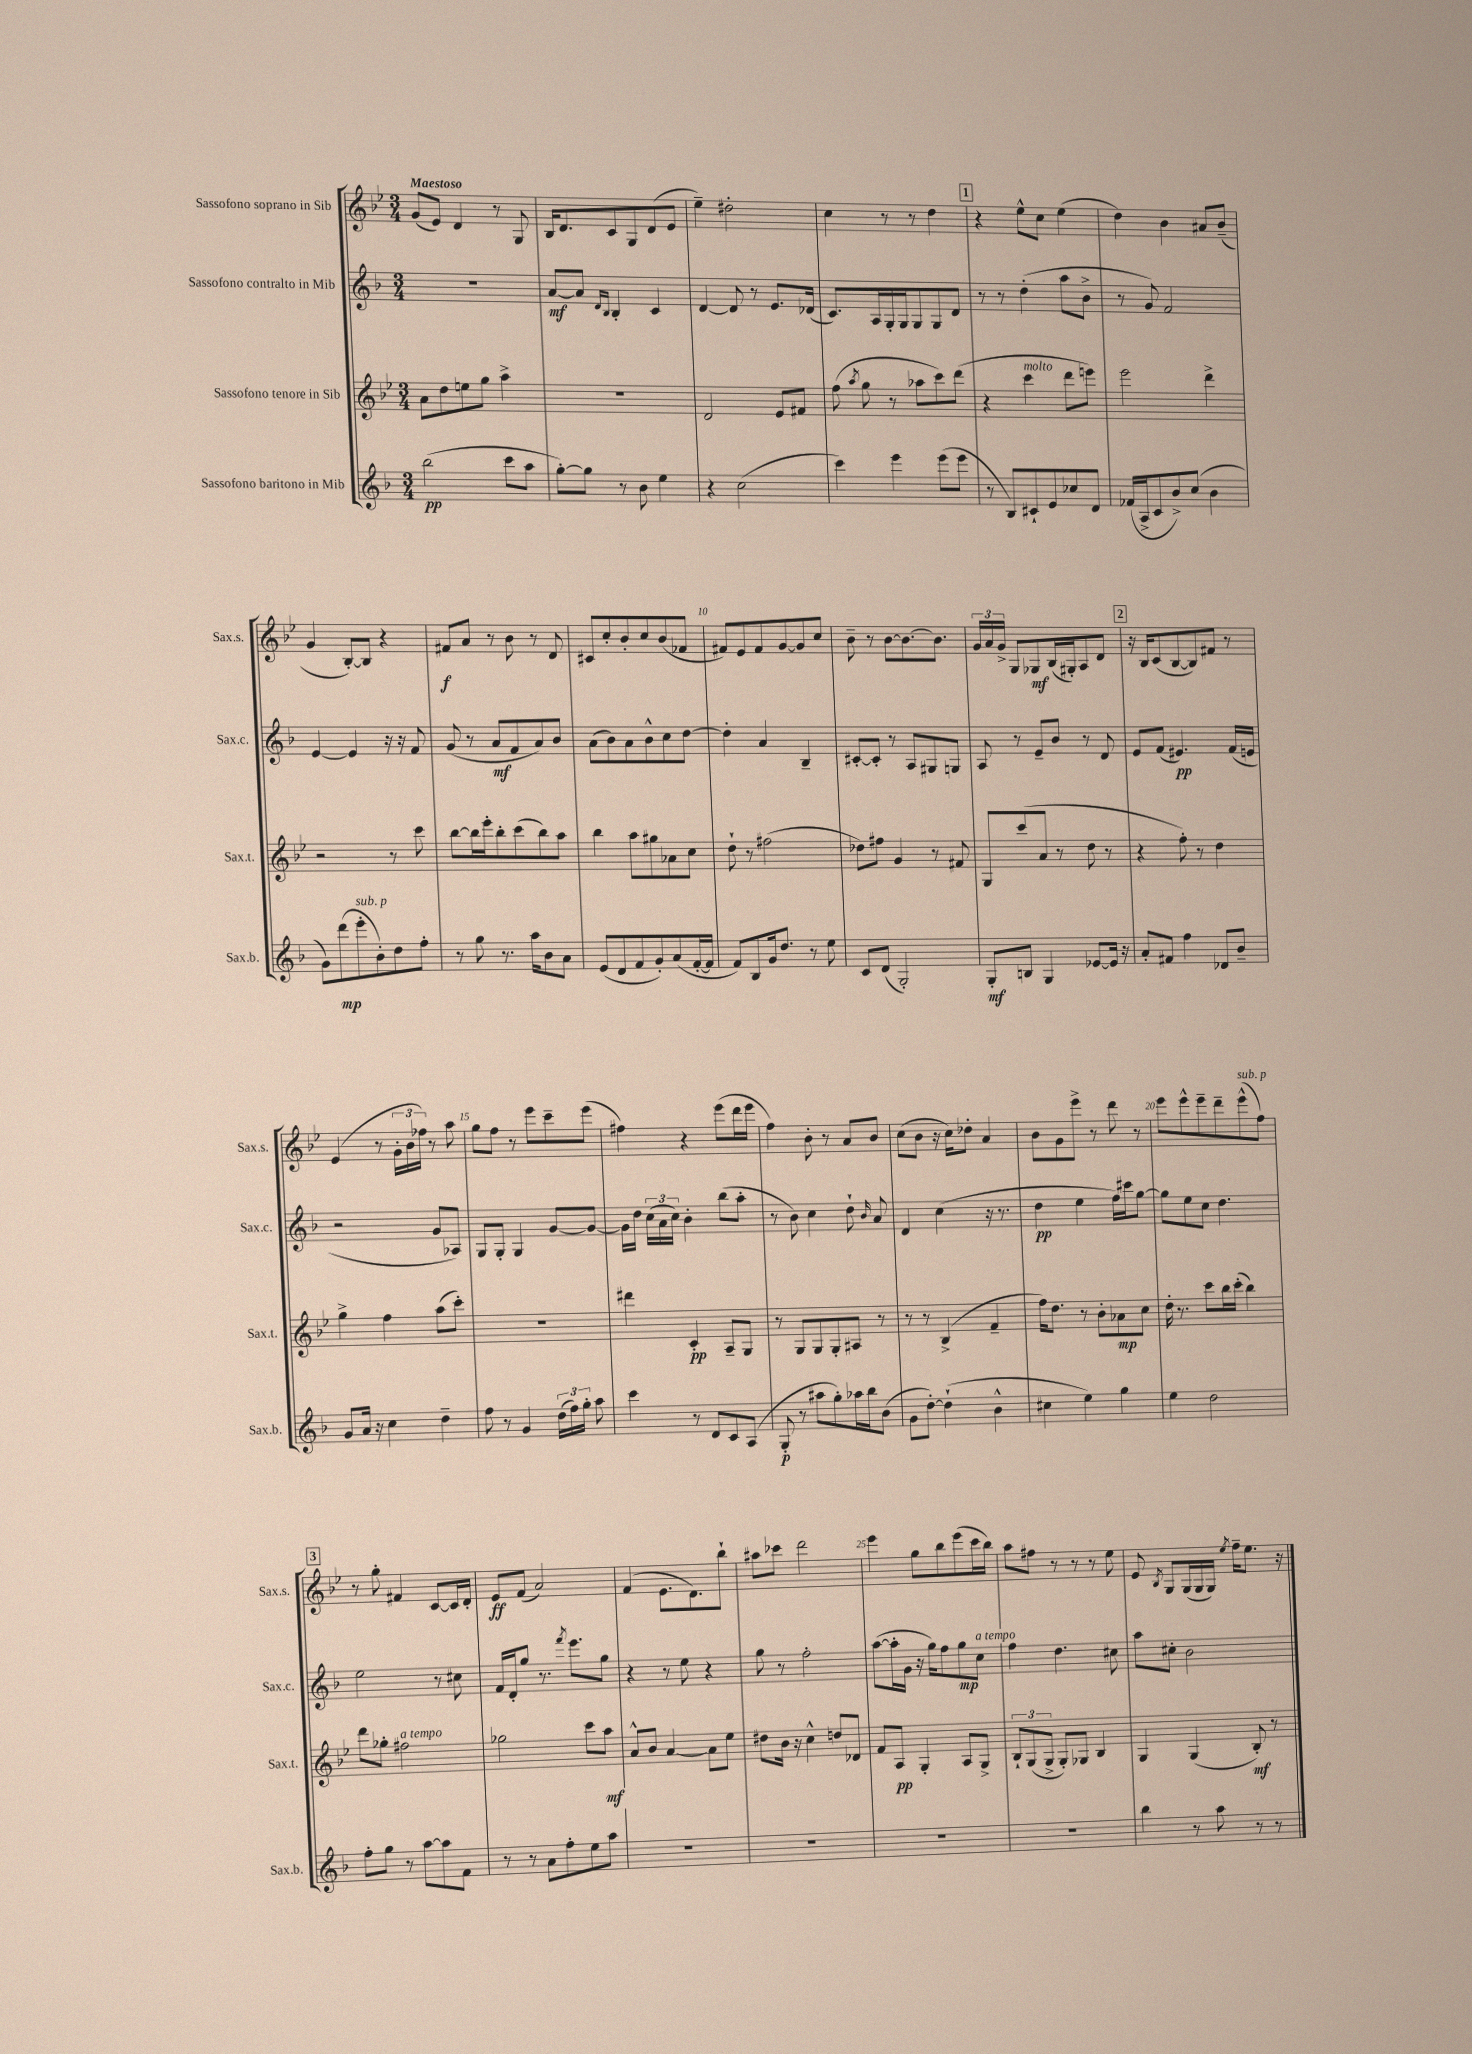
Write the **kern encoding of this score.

**kern	**dynam	**kern	**dynam	**kern	**dynam	**kern	**dynam
*part4	*part4	*part3	*part3	*part2	*part2	*part1	*part1
*staff4	*staff4	*staff3	*staff3	*staff2	*staff2	*staff1	*staff1
*I"Sassofono baritono in Mib	*	*I"Sassofono tenore in Sib	*	*I"Sassofono contralto in Mib	*	*I"Sassofono soprano in Sib	*
*I'Sax.b.	*	*I'Sax.t.	*	*I'Sax.c.	*	*I'Sax.s.	*
*clefG2	*	*clefG2	*	*clefG2	*	*clefG2	*
*k[b-]	*	*k[b-e-]	*	*k[b-]	*	*k[b-e-]	*
*M3/4	*	*M3/4	*	*M3/4	*	*M3/4	*
=1	=1	=1	=1	=1	=1	=1	=1
!	!	!	!	!	!	!LO:TX:a:B:t=Maestoso	!
(2bb-\	pp	8a\L	.	2.r	.	(8g/L	.
.	.	8dd\	.	.	.	8e-/J)	.
.	.	8een\	.	.	.	4d/	.
.	.	8gg\J	.	.	.	.	.
8ccc\L	.	4aa^\	.	.	.	8r	.
8aa\J	.	.	.	.	.	8G/	.
=2	=2	=2	=2	=2	=2	=2	=2
[8gg'\L)	.	2.r	.	[8a/L	mf	16B-/KL	.
.	.	.	.	.	.	8.d/	.
8gg\J]	.	.	.	8a/J]	.	.	.
.	.	.	.	16qqd/LL	.	.	.
.	.	.	.	16qqB-/JJ	.	.	.
8r	.	.	.	4B-'/	.	8c/	.
8b-\	.	.	.	.	.	8G/	.
4ee\	.	.	.	4c/	.	(8d/	.
.	.	.	.	.	.	8e-/J	.
=3	=3	=3	=3	=3	=3	=3	=3
4r	.	2d/	.	[4d/	.	4ee-~\)	.
(2cc\	.	.	.	8d/]	.	2dd#X'\	.
.	.	.	.	8r	.	.	.
.	.	8e-/L	.	8.e/L	.	.	.
.	.	8f#X/J	.	.	.	.	.
.	.	.	.	(16d-X/Jk	.	.	.
=4	=4	=4	=4	=4	=4	=4	=4
4ccc\)	.	(8ff\	.	8.c/L)	.	4cc\	.
.	.	8qaa/	.	.	.	.	.
.	.	8gg\	.	.	.	.	.
.	.	.	.	16A/L	.	.	.
4eee\	.	8r	.	16G'/	.	8r	.
.	.	.	.	16G/J	.	.	.
.	.	8aa-X\L	.	8G/	.	8r	.
(8eee\L	.	8ccc\)	.	8G/	.	4dd\	.
8eee\J	.	(8ddd\J	.	8d/J	.	.	.
!!LO:REH:place=s1:t=1
=5	=5	=5	=5	=5	=5	=5	=5
8r	.	4r	.	8r	.	4r	.
8B-/L)	.	.	.	8r	.	.	.
!	!	!LO:TX:a:i:t=molto	!	!	!	!	!
8c#X`/	.	4ccc\	.	(4dd'\	.	8ee-^^\L	.
8e/	.	.	.	.	.	8cc\J	.
8cc-X/	.	8ddd\L	.	8aa\L	.	(4ee-\	.
8d/J	.	8eeen\J)	.	8b-^\J	.	.	.
=6	=6	=6	=6	=6	=6	=6	=6
(16f-X/LL	.	2eee-\	.	8r	.	4dd\)	.
16A^/J	.	.	.	.	.	.	.
8c/	.	.	.	8g/)	.	.	.
8b-^/)	.	.	.	2f/	.	4b-\	.
(8cc/J	.	.	.	.	.	.	.
4b-\	.	4ddd^\	.	.	.	8a#X/L	.
.	.	.	.	.	.	(8b-~/J	.
!!LO:LB:g=z
=7	=7	=7	=7	=7	=7	=7	=7
8g\L)	.	2r	.	[4e/	.	4g/	.
(8ddd\	mp	.	.	.	.	.	.
!LO:TX:a:i:t=sub. p	!	!	!	!	!	!	!
8eee'\	.	.	.	4e/]	.	[8B-'/L)	.
8b-'\)	.	.	.	.	.	8B-/J]	.
8dd\	.	8r	.	16r	.	4r	.
.	.	.	.	16r	.	.	.
8ff'\J	.	8ccc\	.	8f/	.	.	.
=8	=8	=8	=8	=8	=8	=8	=8
8r	.	[8bb-\L	.	(8g/	.	8f#X/L	f
8gg\	.	16bb-\L]	.	8r	.	8a/J	.
.	.	16eee-'\J	.	.	.	.	.
8.r	.	8bb-'\	.	8a/L	mf	8r	.
.	.	(8ccc\	.	8f/	.	8b-\	.
16aa\KL	.	.	.	.	.	.	.
8b-\	.	8bb-\)	.	8a/)	.	8r	.
8a\J	.	8aa\J	.	8b-/J	.	8d/	.
=9	=9	=9	=9	=9	=9	=9	=9
(8e/L	.	4bb-\	.	(8a\L	.	8c#X/L	.
8d/	.	.	.	8b-\)	.	8cc'/	.
8f/	.	8aa\L	.	8a\	.	8b-'/	.
8g'/)	.	8gg#X\	.	8b-^^\	.	8cc/	.
(8a/	.	8a-X\	.	8cc\	.	(8b-/	.
[16f'/L	.	8cc\J	.	[8dd\J	.	8f-X/J	.
16f/JJ]	.	.	.	.	.	.	.
=10	=10	=10	=10	=10	=10	=10	=10
8f/L)	.	8dd`\	.	4dd'\]	.	8f#X/L)	.
8B-/	.	8r	.	.	.	8e-/	.
16g/k	.	(2ff#X\	.	4a/	.	8f#/	.
8.dd/J	.	.	.	.	.	.	.
.	.	.	.	.	.	[8g/	.
8r	.	.	.	4B-~/	.	8g/]	.
8ee\	.	.	.	.	.	8cc/J	.
=11	=11	=11	=11	=11	=11	=11	=11
8c/L	.	8dd-X\L)	.	[8c#X'/L	.	8b-~\	.
(8d/J	.	8ff#X\J	.	8c#'/J]	.	8r	.
2G'/)	.	4g/	.	8r	.	[8b-\L	.
.	.	.	.	8A/L	.	8.b-\_	.
.	.	8r	.	8G#X/	.	.	.
.	.	.	.	.	.	8.b-\J]	.
.	.	8f#X/	.	8Gn/J	.	.	.
=12	=12	=12	=12	=12	=12	=12	=12
8G'/L	mf	8G/L	.	8A/	.	24g/LL	.
.	.	.	.	.	.	24a/	.
.	.	.	.	.	.	24g^/JJ	.
8Bn/J	.	(8ccc/	.	8r	.	8G/L	.
4G/	.	8a/J	.	8e~/L	.	8G-X/	mf
.	.	8r	.	8b-/J	.	(16B-/L	.
.	.	.	.	.	.	16G#X'/J)	.
[8e-X/L	.	8dd\	.	8r	.	8A/	.
16e-/Jk]	.	8r	.	8d/	.	8d/J	.
16r	.	.	.	.	.	.	.
!!LO:REH:place=s1:t=2
=13	=13	=13	=13	=13	=13	=13	=13
8a'/L	.	4r	.	8e/L	.	16r	.
.	.	.	.	.	.	16B-/KL	.
8f#X/J	.	.	.	(8f/J	.	(8c/	.
4ff\	.	8ff'\)	.	4.e#X/)	pp	[8B-/	.
.	.	8r	.	.	.	8B-/])	.
8d-X/L	.	4dd\	.	.	.	8f#X/J	.
8b-~/J	.	.	.	(16f/LL	.	8r	.
.	.	.	.	16en/JJ	.	.	.
!!LO:LB:g=z
=14	=14	=14	=14	=14	=14	=14	=14
8g/L	.	4gg^\	.	2r	.	(4e-/	.
16a/Jk	.	.	.	.	.	.	.
16r	.	.	.	.	.	.	.
4cc\	.	4ff\	.	.	.	8r	.
.	.	.	.	.	.	24g'\LL	.
.	.	.	.	.	.	24b-\	.
.	.	.	.	.	.	24ff-X\JJ)	.
4dd~\	.	(8aa\L	.	8g/L	.	8r	.
.	.	8ccc'\J)	.	8A-X/J)	.	8aa\	.
=15	=15	=15	=15	=15	=15	=15	=15
8ff\	.	2.r	.	8G/L	.	8gg\L	.
8r	.	.	.	8G'/J	.	8ff\J	.
4g/	.	.	.	4G/	.	8r	.
.	.	.	.	.	.	8eee-\L	.
(24dd\LL	.	.	.	[8g/L	.	8ccc~\	.
24ff\)	.	.	.	.	.	.	.
24gg'\JJ	.	.	.	.	.	.	.
8aa\	.	.	.	8g/J_	.	(8eee-\J	.
=16	=16	=16	=16	=16	=16	=16	=16
4ccc\	.	4ddd#X\	.	16g\LL]	.	4ff#X\)	.
.	.	.	.	16dd\JJ	.	.	.
.	.	.	.	(24cc\LL	.	.	.
.	.	.	.	24a\	.	.	.
.	.	.	.	24cc\JJ)	.	.	.
8r	.	4c'/	pp	4b-'\	.	4r	.
8d/L	.	.	.	.	.	.	.
8c/	.	8A~/L	.	(8bb-\L	.	(8eee-\L	.
(8A/J	.	8G/J	.	8aa'\J	.	16ddd\L	.
.	.	.	.	.	.	16eee-\JJ	.
=17	=17	=17	=17	=17	=17	=17	=17
8G'/	p	8r	.	8r	.	4ff\)	.
8r	.	8G/L	.	8b-\)	.	.	.
8aa#X\L	.	8G/	.	4cc\	.	8b-'\	.
8gg'\)	.	8G'/	.	.	.	8r	.
16aa-X\L	.	8A#X/J	.	8dd`\	.	8a/L	.
16bb-\J	.	.	.	.	.	.	.
.	.	.	.	16qqb-/	.	.	.
(8b-\J	.	8r	.	8a/	.	8b-/J	.
=18	=18	=18	=18	=18	=18	=18	=18
8g\L	.	8r	.	4d/	.	(8cc\L	.
[8dd'\J)	.	8r	.	.	.	8b-\J	.
(4dd`\]	.	(4B-^/	.	(4cc\	.	16r	.
.	.	.	.	.	.	16cc\KL)	.
.	.	.	.	.	.	8dd-X'\J	.
4b-^^\	.	4f~/	.	16r	.	4a/	.
.	.	.	.	8.r	.	.	.
=19	=19	=19	=19	=19	=19	=19	=19
4cc#X\	.	16ff\KL)	.	4dd\	pp	8b-\L	.
.	.	8.dd\J	.	.	.	.	.
.	.	.	.	.	.	8g\	.
4ee\)	.	8r	.	4ee\	.	8eee-^\J	.
.	.	8b-'\L	.	.	.	8r	.
4gg\	.	8a-X\	mp	16ff\LL)	.	8ddd\	.
.	.	.	.	16ccc#X\J	.	.	.
.	.	8cc\J	.	[8gg\J	.	8r	.
=20	=20	=20	=20	=20	=20	=20	=20
4ee\	.	16dd'\	.	8gg\L]	.	8eee-\L	.
.	.	8.r	.	.	.	.	.
.	.	.	.	8ee\	.	8eee-^^\	.
2dd\	.	8ccc\L	.	8cc\J	.	8eee-~\	.
.	.	16bb-\L	.	4.dd\	.	8ddd~\	.
.	.	(16ccc'\JJ	.	.	.	.	.
!	!	!	!	!	!	!LO:TX:a:i:t=sub. p	!
.	.	4bb-\)	.	.	.	(8eee-^^\	.
.	.	.	.	.	.	8ff\J)	.
!!LO:LB:g=z
!!LO:REH:place=s1:t=3
=21	=21	=21	=21	=21	=21	=21	=21
8ff'\L	.	8ddd\L	.	2ee\	.	8r	.
8gg\J	.	8gg-X'\J	.	.	.	8gg'\	.
!	!	!LO:TX:a:i:t=a tempo	!	!	!	!	!
8r	.	2ff#X\	.	.	.	4f#X/	.
[8aa\L	.	.	.	.	.	.	.
8aa\]	.	.	.	8r	.	[8c/L	.
8f\J	.	.	.	8cc#X\	.	16c/L]	.
.	.	.	.	.	.	16d'/JJ	.
=22	=22	=22	=22	=22	=22	=22	=22
8r	.	2gg-X\	.	16f/LL	.	8e-/L	ff
.	.	.	.	16d'/J	.	.	.
8r	.	.	.	8gg/J	.	(8f/J	.
8a\L	.	.	.	8.r	.	2a/)	.
8ff'\	.	.	.	.	.	.	.
.	.	.	.	8qfff/	.	.	.
.	.	.	.	8.eee\L	.	.	.
8ee\	.	8ccc\L	.	.	.	.	.
8aa\J	.	8aa\J	mf	8gg\J	.	.	.
=23	=23	=23	=23	=23	=23	=23	=23
2.r	.	8a^^/L	.	4r	.	(4f/	.
.	.	8b-/J	.	.	.	.	.
.	.	[4a/	.	8r	.	8.e-\L	.
.	.	.	.	8ee\	.	.	.
.	.	.	.	.	.	8.d\)	.
.	.	8a\L]	.	4r	.	.	.
.	.	8ee-\J	.	.	.	8bb-`\J	.
=24	=24	=24	=24	=24	=24	=24	=24
2.r	.	8dd#X\L	.	8gg\	.	8aa#X\L	.
.	.	16b-\Jk	.	8r	.	8ccc-X\J	.
.	.	16r	.	.	.	.	.
.	.	4cc^^\	.	2ff'\	.	2ddd\	.
.	.	8ddn/L	.	.	.	.	.
.	.	8d-X/J	.	.	.	.	.
=25	=25	=25	=25	=25	=25	=25	=25
2.r	.	8f/L	.	([8aa\L	.	4eee-\	.
.	.	8A/J	pp	16aa'\L]	.	.	.
.	.	.	.	16g\JJ	.	.	.
.	.	4G'/	.	16r	.	8gg\L	.
.	.	.	.	16gg\KL)	.	.	.
.	.	.	.	8ff\	.	8bb-\	.
.	.	8A/L	.	8gg\	mp	(8eee-\	.
!	!	!	!	!LO:TX:a:i:t=a tempo	!	!	!
.	.	8G^/J	.	8cc\J	.	16ccc\L	.
.	.	.	.	.	.	16bb-\JJ)	.
=26	=26	=26	=26	=26	=26	=26	=26
2.r	.	12B-`/L	.	4ff\	.	8aa\L	.
.	.	(12G/	.	.	.	.	.
.	.	.	.	.	.	8ff#X\J	.
.	.	12G^/J	.	.	.	.	.
.	.	8G'/L)	.	4.dd\	.	8r	.
.	.	8G-X/J	.	.	.	8r	.
.	.	4B-/	.	.	.	8r	.
.	.	.	.	8cc#X\	.	8ee-\	.
=27	=27	=27	=27	=27	=27	=27	=27
4bb-\	.	4G/	.	8aa\L	.	8e-/	.
.	.	.	.	.	.	8qB-/	.
.	.	.	.	8cc#X'\J	.	8G/L	.
8r	.	(4G/	.	2b-\	.	(16G/L	.
.	.	.	.	.	.	16G/	.
8aa\	.	.	.	.	.	16G/JJ)	.
.	.	.	.	.	.	8qee-/	.
.	.	.	.	.	.	16ff~\KL	.
8r	.	8B-'/)	mf	.	.	8.ee-\J	.
8r	.	8r	.	.	.	.	.
.	.	.	.	.	.	16r	.
==	==	==	==	==	==	==	==
*-	*-	*-	*-	*-	*-	*-	*-
